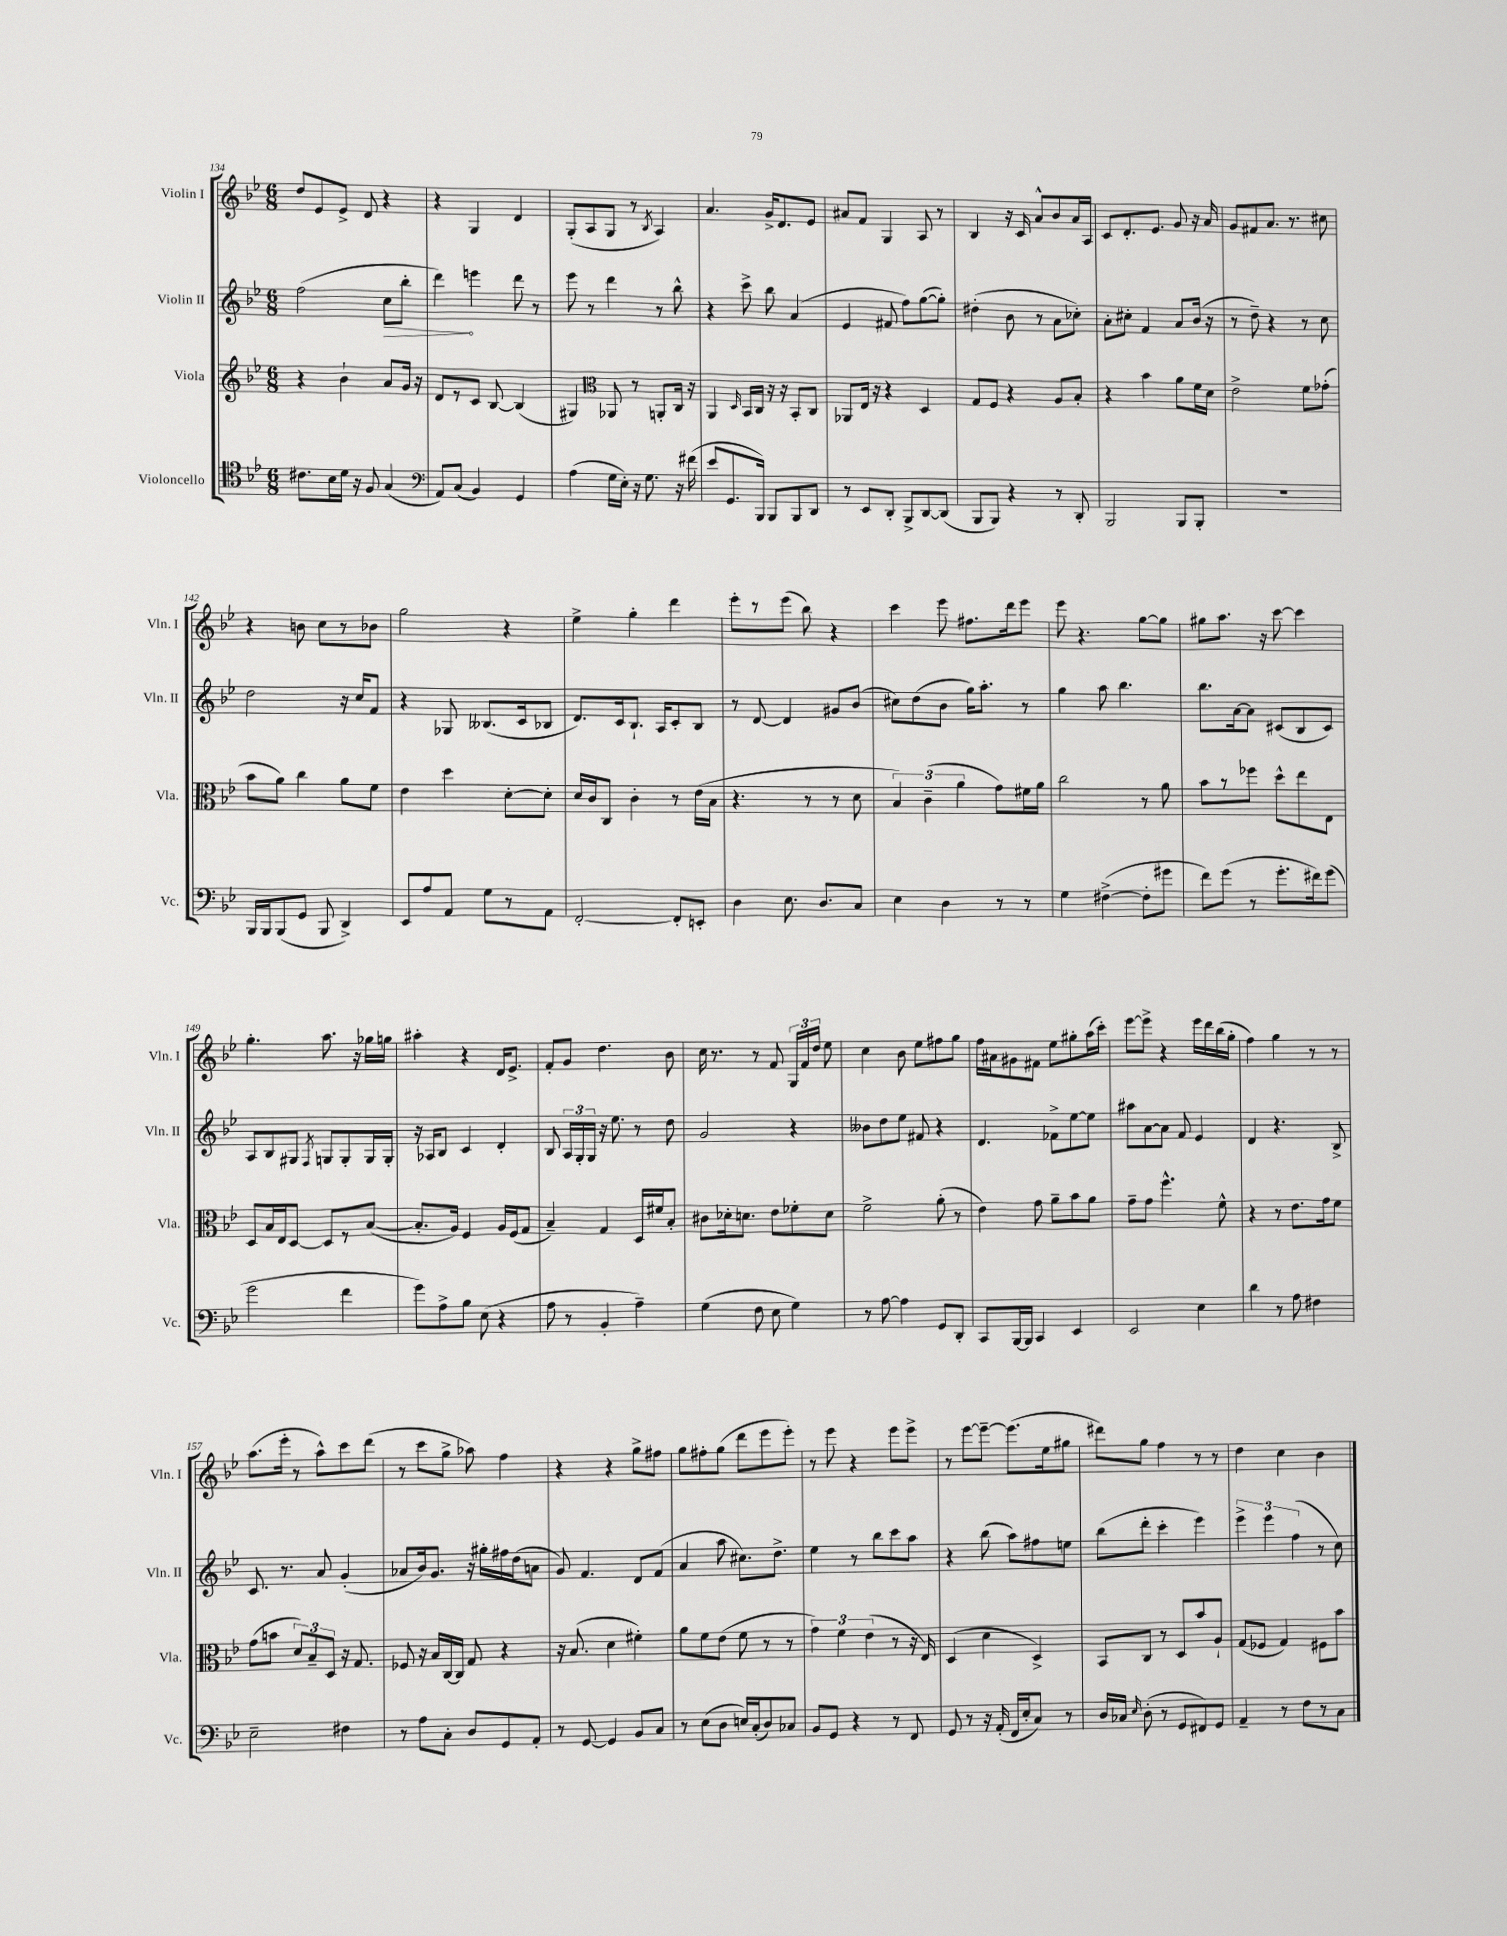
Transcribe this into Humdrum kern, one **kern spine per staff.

**kern	**kern	**kern	**kern
*staff4	*staff3	*staff2	*staff1
*clefC4	*clefG2	*clefG2	*clefG2
*k[b-e-]	*k[b-e-]	*k[b-e-]	*k[b-e-]
*M6/8	*M6/8	*M6/8	*M6/8
8.c#\L	4r	(2ff\	8dd/L
.	.	.	8e-/
16B-\L	.	.	.
16d\JJ	4b-`\	.	8e-^/J
16r	.	.	.
8F/	.	.	8d/
(4G/	8a/L	8cc\L	4r
.	16g/Jk	8bb-'\J	.
.	16r	.	.
=	=	=	=
*clefF4	*	*	*
8AA/L)	8d/L	4ddd\)	4r
(8C/J	8r	.	.
4BB-/)	8c/J	4eee\	4G/
.	[8B-/	.	.
4GG/	(4B-/]	8ddd\	4d/
.	.	8r	.
=	=	=	=
(4A\	4G#/)	8eee-\	(8G'/L
.	.	8r	8A/
*	*clefC3	*	*
16G\LL	8AA-/	4ddd\	8G/J
16E-'\JJ)	.	.	.
16r	8r	.	8r
8.G\	.	.	.
.	.	.	8qB-/
.	8AA'/L	8r	4A/)
16r	16C/Jk	8bb-^^\	.
(16f#\	16r	.	.
=	=	=	=
8e-/L	4AA/	4r	4.a/
8.GG/	.	.	.
.	16qqD/	.	.
.	16BB-/LL	8ccc^\	.
16BBB-/Jk)	16C/JJ	.	.
8BBB-/L	16r	8bb-\	16g^/LK
.	16r	.	8.d/
8BBB-/	8BB-'/L	(4a/	.
8DD/J	8C/J	.	8e-/J
=	=	=	=
8r	8AA-/L	4e-/	8a#/L
8EE-/L	16E-/Jk	.	8f/J
.	16r	.	.
8DD'/J	4r	8f#/	4G/
8BBB-^/L	.	8ff\L)	.
[8DD/	4D/	([8gg\	8A/
(8DD/]J	.	8gg'\]J)	8r
=	=	=	=
8BBB-/L	8G/L	(4dd#'\	4B-/
8BBB-/J)	8F/J	.	.
4r	4r	8b-\	16r
.	.	.	16c/
.	.	8r	8a^^/L
8r	8A/L	8a\L	8b-/
8DD'/	8B-'/J	8cc-'\J)	16a/L
.	.	.	16A/JJ
=	=	=	=
2BBB-/	4r	8a'\L	8c/L
.	.	8cc#'\J	8.d'/
.	4b-\	4f/	.
.	.	.	8.e-/J
8BBB-/L	8a\L	8a/L	8g/
8BBB-'/J	16f\L	(16b-/Jk	16r
.	16d\JJ	16r	16a/
=	=	=	=
2.r	2e-^\	8r	8g/L
.	.	8dd~\)	8f#/
.	.	4r	8.a/J
.	.	.	8.r
.	8f\L	8r	.
.	(8g-'\J	8cc\	8cc#\
=	=	=	=
16BBB-/LL	8b-\L	2dd\	4r
16BBB-/J	.	.	.
(8BBB-/	8a\J)	.	.
8GG/J	4cc\	.	8b\
8BBB-/	.	.	8cc\L
4DD^/)	8a\L	16r	8r
.	.	16cc/LK	.
.	8f\J	8f/J	8b-\J
=	=	=	=
8EE-/L	4e-\	4r	2gg\
8A/	.	.	.
8AA/J	4dd\	8G-/	.
8G\L	.	(8.B--/L	.
8r	[8d'\L	.	4r
.	.	16c/k	.
8AA\J	8d'\]J	8B-/J	.
=	=	=	=
[2FF'/	16d/LL	8.d/L)	4ee-^\
.	16c/J	.	.
.	8C/J	.	.
.	.	16c/k	.
.	4c'\	8.B-`/J	4gg'\
.	.	16A/LK	.
8FF'/]L	8r	8c'/	4ddd\
8EE'/J	(16e-\LL	8B-/J	.
.	16B-\JJ	.	.
=	=	=	=
4D\	4.r	8r	8eee-'\L
.	.	[8d/	8r
8.E-\	.	4d/]	(8eee-\J
.	8r	.	8bb-\)
8.D/L	.	.	.
.	8r	8g#/L	4r
8C/J	8d\	(8b-/J	.
=	=	=	=
4E-\	6B-/)	8cc#\L)	4ccc\
.	.	(8dd\	.
.	(6c~\	.	.
4D\	.	8b-\J	8eee-\
.	6a\	.	.
.	.	16gg\LK)	8.ff#\L
.	.	8.aa'\J	.
8r	8g\L)	.	.
.	.	.	16ddd\k
8r	16f#\L	8r	8eee-\J
.	16a\JJ	.	.
=	=	=	=
4G\	2cc\	4gg\	8eee-\
.	.	.	4.r
([4F#^\	.	8aa\	.
.	.	4.bb-\	.
8F#'\]L	8r	.	[8gg\L
8g#\J	8a\	.	8gg\]J
=	=	=	=
8f\L)	8b-\L	8.bb-\L	8gg#\L
(8g\J	8r	.	8.aa\J
.	.	[16a\k	.
8r	8ff-\J	8a\]J	.
.	.	.	16r
8.g'\L	8dd^^\L	(8c#/L	[8ccc\
.	8ee-\	8B-/	4ccc\]
16f#\k)	.	.	.
(8g\J	8E-\J	8c#/J)	.
=	=	=	=
2g\	8D/L	8A/L	4.gg'\
.	16B-/L	8B-/	.
.	16E-/J	.	.
.	[8D/J	8G#/J	.
.	.	8qF/	.
.	8D/]L	8G/L	8.aa\
4f\	8r	8G'/	.
.	.	.	16r
.	([8B-/J	16G/L	16gg-\LL
.	.	16G'/JJ	16gg\JJ
=	=	=	=
8g\L)	8.B-'/]L	16r	4aa#'\
.	.	16A-/LK	.
8A^\	.	8B-/J	.
.	16A/Jk)	.	.
8B-\J	4F/	4c/	4r
(8E-\	.	.	.
4r	16A/LL	4d'/	16d/LK
.	(16F/J	.	8.e-^/J
.	8G/J	.	.
=	=	=	=
8A\	4B-~/)	8B-/	8f'/L
8r	.	24A/LL	8g/J
.	.	24G'/	.
.	.	24G/JJ	.
4BB-'/	4G/	16r	4.dd\
.	.	8.ee-\	.
4A~\)	16D/LL	8r	.
.	16f#/J	.	.
.	8B-'/J	8dd\	8b-\
=	=	=	=
(4G\	8c#\L	2g/	16cc\
.	.	.	8.r
.	16d-'\k	.	.
.	8.d\J	.	.
8F\	.	.	8r
8E-\	8e-\L	.	8f/
4G\)	8f-'\	4r	24G/LL
.	.	.	24f/
.	.	.	24dd/JJ
.	8d\J	.	8ee-\
=	=	=	=
8r	2f^\	8b--\L	4cc\
[8A\	.	8dd\	.
4A\]	.	8ee-\J	8b-\
.	.	8f#/	8ee-\L
8GG/L	(8a'\	4r	8ff#\
8DD'/J	8r	.	8gg\J
=	=	=	=
8CC/L	4e-\)	4.d/	16ff\LL
.	.	.	16a#\J
[16BBB-/L	.	.	8g#\
16BBB-/]JJ	.	.	.
4CC/	8g\	.	8f#\J
.	8a~\L	8f-^\L	8ee-\L
4EE-/	8b-\	[8ee-\	8gg#'\
.	8a\J	8ee-\]J	(16aa\L
.	.	.	16ccc'\JJ)
=	=	=	=
2EE-/	8g~\L	8aa#\L	[8eee-\L
.	8g\J	[8a\	8eee-^\]J
.	4.ff^^\	8a\]J	4r
.	.	8f/	.
4E-\	.	4e-/	16eee-\LL
.	.	.	16ddd\
.	8f^^\	.	(16bb-\
.	.	.	16gg'\JJ
=	=	=	=
4d\	4r	4d/	4ff\)
8r	8r	4.r	4gg\
8A\	8.e-\L	.	.
4F#\	.	.	8r
.	16g\k	.	.
.	8f\J	8B-^/	8r
=	=	=	=
2E-~\	(8g\L	8.c/	(8.aa\L
.	8b\J	.	.
.	.	8.r	16eee-'\Jk
.	12d/L)	.	8r
.	12B-~/	.	.
.	.	8a/	8aa^^\L)
.	12D/J	.	.
4F#\	16r	(4g'/	8ccc\
.	8.G/	.	.
.	.	.	(8ddd\J
=	=	=	=
8r	8F-/	8a-/L	8r
8A\L	16r	16b-/k)	8ccc\L
.	16B-/LL	8.g/J	.
8C'\J	[16C/	.	8gg^\J
.	16C/]JJ	.	.
8D/L	8G/	16r	8aa-\)
.	.	16gg#'\LL	.
8GG/	4r	16ff#\	4ff\
.	.	(16dd\J	.
8AA'/J	.	8a\J	.
=	=	=	=
8r	16r	8g/)	4r
.	(8.B-/	.	.
[8GG/	.	4.f/	.
4GG/]	4d\	.	4r
8BB-/L	4f#'\)	8d/L	8gg^\L
8C/J	.	(8f/J	8ff#\J
=	=	=	=
8r	8a\L	4a/	8gg\L
(8E-\L	8f\	.	8ff#'\
8D\J	(8e-\J	8aa\	(8gg\J
16E/LL)	8f\	8.cc#\L)	8ddd\L
(16C'/J	.	.	.
8D/)	8r	.	8eee-\
.	.	8.dd^\J	.
8C-/J	8r	.	8eee-'\J)
=	=	=	=
8BB-/L	6g\)	4ee-\	8r
8GG/J	.	.	8eee-\
.	6f\	.	.
4r	.	8r	4r
.	(6e-\	.	.
.	.	8bb-\L	.
8r	8r	8ccc\	8eee-\L
8FF/	16r	8aa\J	8eee-^\J
.	16E-/)	.	.
=	=	=	=
8GG/	(4D/	4r	8r
8r	.	.	[8eee-\L
16r	4d\	(8bb-\	8eee-~\_J
(16AA'/	.	.	.
16FF/LL	.	8aa\L)	(8.eee-\]L
16E-'/J	.	.	.
8C/J)	4D^/)	8ff#\	.
.	.	.	16ee-\k
8r	.	8ee\J	8gg#\J
=	=	=	=
16D/LL	8BB-/L	(8bb-\L	8ddd#\L)
16C-/JJ	.	.	.
16qqE-/	.	.	.
(8D'\	8C/J	8ddd'\J	8gg\J
8r	8r	4ccc'\	4ff\
8GG/L	8D/L	.	.
8FF#/)	8b-/	4eee-\)	8r
8GG/J	8A`/J	.	8r
=	=	=	=
4AA~/	(8G/L	6eee-^\	4dd\
.	8F-/J	.	.
.	.	6eee-\	.
8r	4G/)	.	4cc\
.	.	(6ff\	.
8F\L	.	.	.
8r	8F#\L	8r	4b-\
8C\J	8b-\J	8cc\)	.
==	==	==	==
*-	*-	*-	*-
